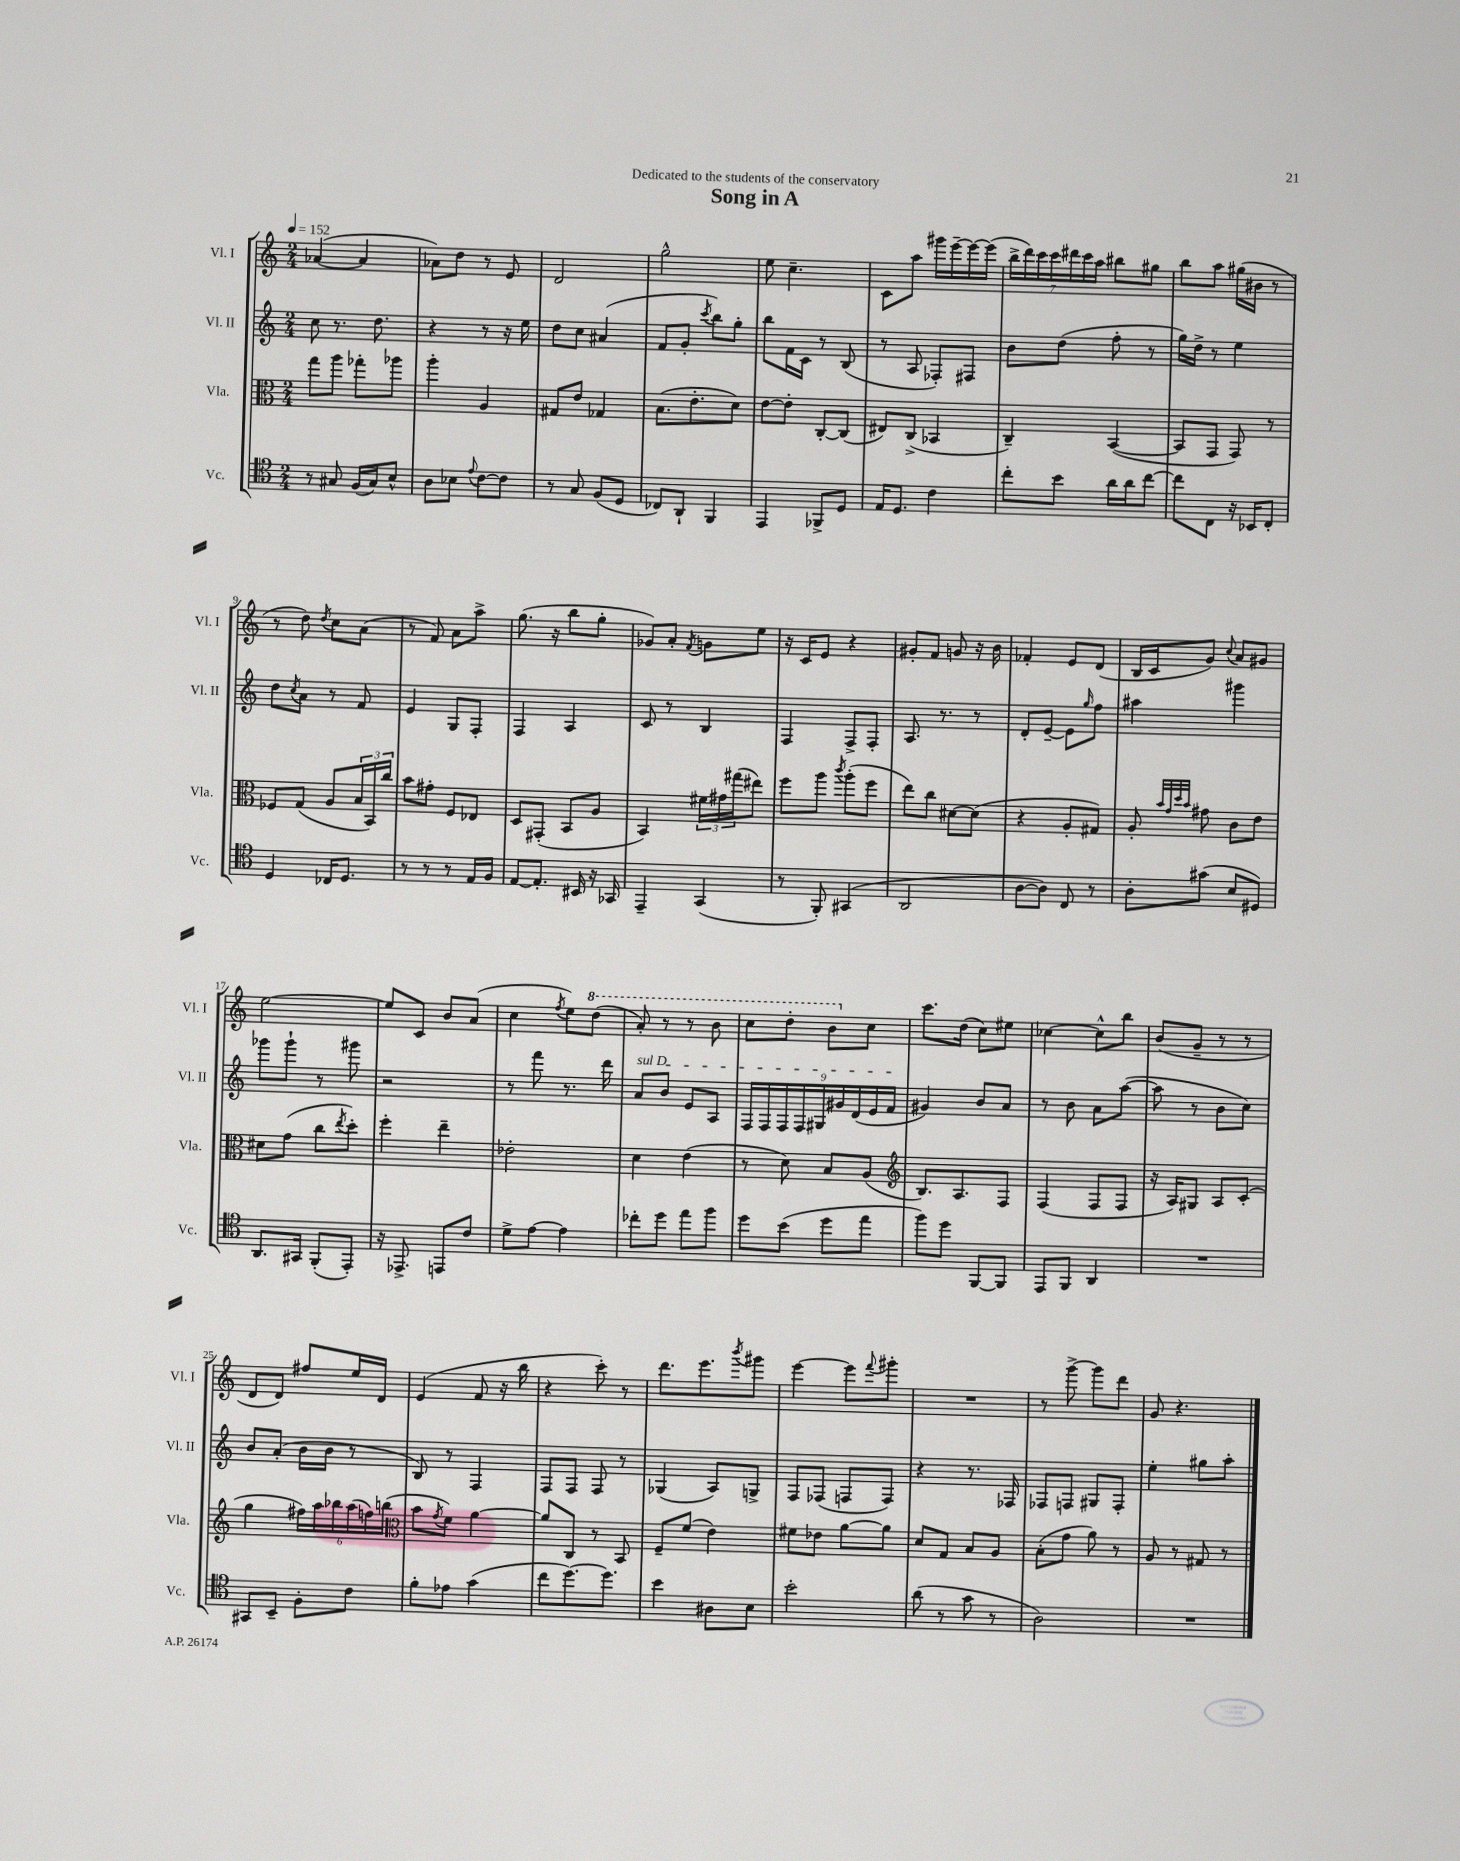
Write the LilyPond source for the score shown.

\header { title = "Song in A" dedication = "Dedicated to the students of the conservatory" }
<<
\new StaffGroup <<
\new Staff = "s0" \with { instrumentName = "Vl. I" shortInstrumentName = "Vl. I" } {
    \clef treble \key c \major \numericTimeSignature \time 2/4 \tempo 4 = 152
    aes'4~( aes'4 |
    aes'8) d''8 r8 e'8 |
    d'2 |
    g''2-^ |
    e''8 c''4.-- |
    c'8 a''8 gis'''16 e'''16~-- e'''16~ e'''16( |
    \tuplet 7/4 { b''16-> d'''16) c'''16 c'''16 dis'''16 c'''16 a''16 } bis''8 gis''8 |
    b''8 a''8 gis''16( bis'16 r8 |
    r8 d''8) \acciaccatura { d''8 } c''8 a'8( |
    r8 f'8) a'8 a''8-> |
    g''8.( r16 b''8 g''8-. |
    ges'8) a'8-. \acciaccatura { f'8 } g'8 e''8 |
    r16 c'16 e'8 r4 |
    gis'8-. f'8 g'8 r16 b'16 |
    fes'4-. e'8 d'8( |
    b16 c'16 g'8) \appoggiatura { c''8 } a'8 gis'8 |
    e''2~ |
    e''8 c'8 b'8 a'8( |
    c''4 \acciaccatura { f''8 } e''8) \ottava #1 d'''8( |
    a''8-.) r8 r8 b''8 |
    c'''8 d'''8-. b''8 \ottava #0 c''8 |
    c'''8. d''16( c''8) eis''8 |
    ces''4~ ces''8-^ b''8 |
    b'8( g'8-- r8 r8 |
    d'8 d'8) fis''8 e''16 d'16 |
    e'4( f'8 r16 b''16 |
    r4 c'''8-.) r8 |
    d'''8. e'''8. \acciaccatura { b'''8 } gis'''8 |
    e'''4~ e'''8 \appoggiatura { f'''8 } gis'''8-. |
    R2 |
    r8 g'''8~-> g'''8 d'''8 |
    g'8 r4. \bar "|." |
}
\new Staff = "s1" \with { instrumentName = "Vl. II" shortInstrumentName = "Vl. II" } {
    \clef treble \key c \major \numericTimeSignature \time 2/4
    c''8 r8. d''8. |
    r4 r8 r16 e''16 |
    d''8 c''8 ais'4( |
    f'8 g'8-. \acciaccatura { c'''8 } b''8) g''8-. |
    b''8 f'16 c'16 r8 b8( |
    r8 a8 fes8-.) fis8 |
    b'8 d''8( f''8-. r8 |
    g''16) d''16-> r8 e''4 |
    d''8 \acciaccatura { c''8 } a'8 r8 f'8 |
    e'4 g8 f8-. |
    f4 a4 |
    c'8 r8 b4 |
    f4 f8-> f8-. |
    a8. r8. r8 |
    d'8-. e'8~-- e'8 \grace { g''16 } f''8 |
    ais''4 gis'''4 |
    ges'''8 ges'''8-! r8 gis'''8 |
    r2 |
    r8 f'''8 r8. d'''16 |
    \once \override TextSpanner.bound-details.left.text = \markup { \italic "sul D" } a'8\startTextSpan b'8 e'8 a8 |
    \tuplet 9/8 { f16 f16 f16 f16 gis16 gis'16 d'16( e'16 f'16\stopTextSpan } |
    gis'4) b'8 a'8 |
    r8 b'8 a'8 a''8~( |
    a''8 r8 b'8 c''8) |
    b'8 a'8-.( b'16 b'16 r8 |
    b8) r8 f4 |
    f8 f8 f8 r8 |
    ges4( a8) g8-> |
    f8 fes8( f8 f8) |
    r4 r8. fes16 |
    fes8 f8 gis8 f8-. |
    e''4-. gis''8 a''8-. \bar "|." |
}
\new Staff = "s2" \with { instrumentName = "Vla." shortInstrumentName = "Vla." } {
    \clef alto \key c \major \numericTimeSignature \time 2/4
    g''8 a''8 ges''8-. aes''8 |
    a''4-. a4 |
    gis8 e'8 ges4 |
    b8.( e'8.-. d'8) |
    e'8~ e'8-. c8~-. c8( |
    eis8) c8->( bes,4 |
    c4--) b,4~( |
    b,8 g,8 g,8) r8 |
    fes8 g8( a8 \tuplet 3/2 { b16 b,16) c''16 } |
    b'8 gis'8-. f8 ees8 |
    d8 gis,8-.( b,8 a8 |
    b,4) \tuplet 3/2 { fis'16 gis'16 gis''16( } eis''8) |
    f''8 a''8 \acciaccatura { c'''8 } a''8-.( f''8 |
    e''8) c''8 dis'8~ dis'8( |
    r4 a8-. gis8) |
    a8-. \grace { b'32 g'32 d''32 b'32 } gis'8 c'8 e'8 |
    dis'8 g'8( c''8 \acciaccatura { e''8 } d''8-.) |
    f''4-. e''4-- |
    ees'2-. |
    d'4 e'4( |
    r8 d'8) b8 a8( |
    \clef treble b8.) a8. f8 |
    f4( f8 f8 |
    r16 a16) gis8 a8 c'8-.( |
    g''4 \tuplet 6/4 { fis''16) a''16 bes''16 a''16( f''16) b''16( } |
    \clef alto b'8 \acciaccatura { g'8 } f'8) a'4~ |
    a'8 c8 r8 b,8 |
    f8-- f'8( e'4) |
    fis'8 ees'8 a'8~ a'8 |
    d'8 g8 b8 a8 |
    b8-.( g'8 a'8) r8 |
    a8 r8 gis8 r8 \bar "|." |
}
\new Staff = "s3" \with { instrumentName = "Vc." shortInstrumentName = "Vc." } {
    \clef tenor \key c \major \numericTimeSignature \time 2/4
    r8 gis8 f16( gis16) b8-^ |
    a8 bes8 \appoggiatura { e'8 } c'8~ c'8 |
    r8 g8 f8( d8 |
    ces8) a,8-! f,4 |
    e,4 fes,8-> d8 |
    e16 d8. c'4 |
    c''8-. b'8 a'16 a'16 c''8~ |
    c''8 c8 r16 bes,16 c8-. |
    d4 ces16 d8. |
    r8 r8 r8 e16 f16 |
    e8~ e8.-. bis,16 r16 ges,16 |
    e,4-- g,4( |
    r8 f,8-.) gis,4( |
    a,2 |
    a8~ a8) c8 r8 |
    a8-. gis'8( b8 dis8) |
    a,8. gis,16 f,8-.( e,8-.) |
    r16 ees,8.-> e,8 c'8 |
    d'8-> e'8~ e'4 |
    ces''8-. d''8 e''8 f''8 |
    d''8 b'8( d''8 e''8 |
    f''8) d''8 f,8~ f,8 |
    e,8 f,8 a,4 |
    R2 |
    gis,8 b,8-- f8-. c'8 |
    f'8-. ees'8 g'4( |
    c''8 d''8.~) d''8. |
    b'4 ais8 b8 |
    b'2-. |
    a'8( r8 g'8 r8 |
    a2) |
    R2 \bar "|." |
}
>>
>>
